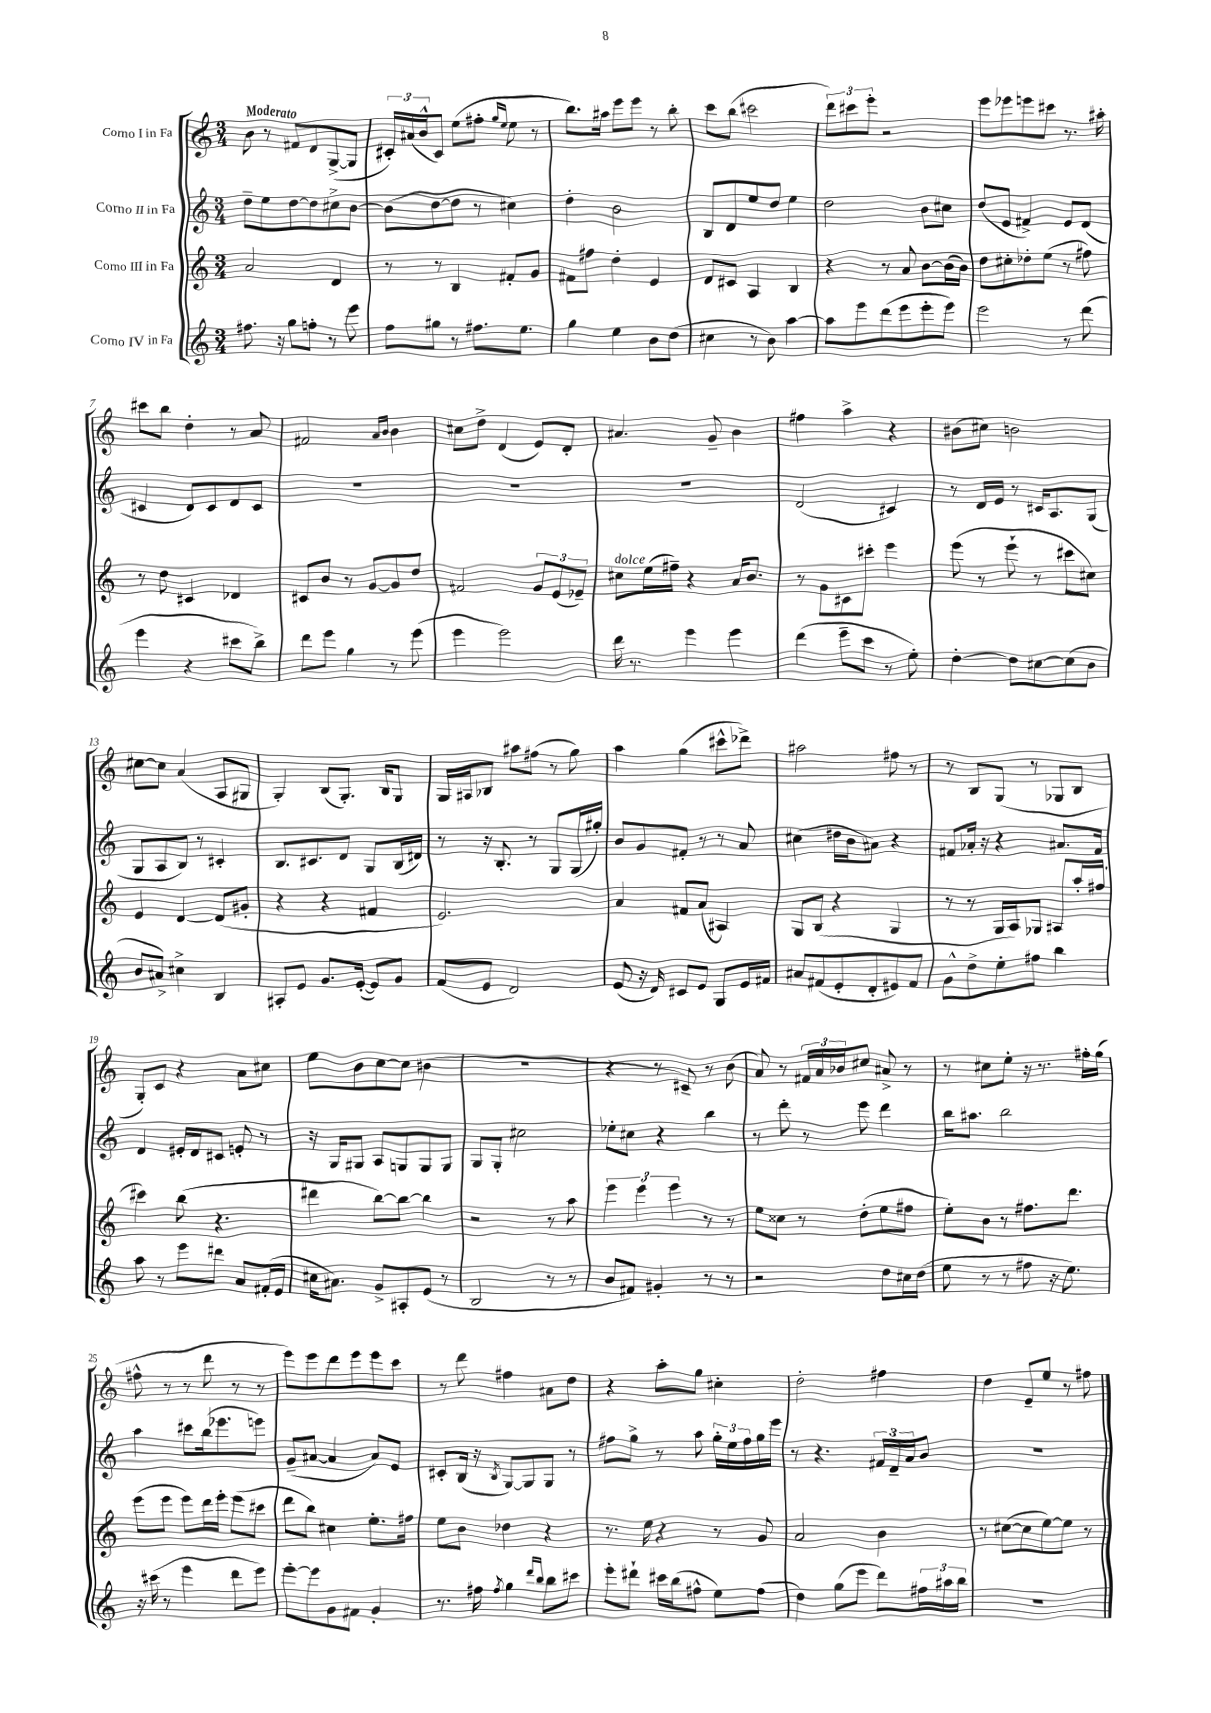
<<
\new StaffGroup <<
\new Staff = "s0" \with { instrumentName = "Corno I in Fa" } {
    \clef treble \key c \major \numericTimeSignature \time 3/4 \tempo "Moderato"
    b'8 r8 fis'8 d'8 g8~->( g8 |
    \tuplet 3/2 { cis'16-.) ais'16( b'16-^ } cis'8) e''8( fis''8-. \grace { g''16 e''16 } e''8 r8 |
    b''8.) ais''16 e'''8 e'''8 r8 b''8-. |
    c'''8 b''8( cis'''2 |
    \tuplet 3/2 { d'''8) cis'''8 e'''8-. } r2 |
    e'''8 ees'''8 e'''8 cis'''8 r8. ais''16-. |
    cis'''8 b''8 d''4-. r8 a'8 |
    fis'2 \grace { a'16 b'16 } b'4 |
    cis''8 d''8-> d'4( e'8) d'8-. |
    ais'4. g'8-- b'4 |
    fis''4 a''4-> r4 |
    bis'8( cis''8) b'2 |
    cis''8~ cis''8 a'4( a8 gis8 |
    g4-.) b8( g8.-.) b16 g8 |
    g16 ais16 bes8 ais''8 fis''8( r8 g''8) |
    a''4 g''4( cis'''8-^ des'''8->) |
    ais''2 fis''8 r8 |
    r8 b8 g8( r8 ges8 b8 |
    g8-.) c'8 r4 a'8 cis''8 |
    e''8 b'8 c''8~ c''8 bis'4( |
    R2. |
    r4 r8 cis'8--) r8 b'8( |
    a'8) r8 \tuplet 3/2 { fis'16 a'16 bes'16 } cis''8 ais'8-> r8 |
    r8 cis''8 e''8-. r16 r8. fis''16-. g''16( |
    fis''8-^ r8 r8 d'''8 r8 r8 |
    e'''8) e'''8 d'''8 e'''8 e'''8 c'''8 |
    r8 d'''8 fis''4 ais'8 d''8 |
    r4 a''8-. g''8 cis''4-. |
    d''2-. fis''4 |
    d''4 e'8-- e''8 r8 fis''8 \bar "|." |
}
\new Staff = "s1" \with { instrumentName = "Corno II in Fa" } {
    \clef treble \key c \major \numericTimeSignature \time 3/4
    d''8-- e''8 d''8~ d''8 cis''8-> b'8~ |
    b'8( d''8~ d''8 r8 cis''4) |
    d''4-. b'2 |
    b8 d'8 e''8 d''8 e''4 |
    d''2 b'8 cis''8 |
    d''8( e'8 fis'4->) e'8 d'8( |
    cis'4 d'8) cis'8 d'8 cis'8 |
    R2. |
    R2. |
    R2. |
    d'2( cis'4) |
    r8 d'16 e'16 r8 cis'16 a8. g8( |
    g8 a8 b8) r8 cis'4-. |
    b8. cis'8. d'8 g8 b16( dis'16) |
    r8 r16 b8.-. r8 g8 g16( gis''16-.) |
    b'8 g'8 fis'8-. r8 r8 a'8 |
    cis''4( dis''16 b'16 ais'8) r4 |
    fis'8 aes'16-. r16 r4 ais'8. fis'16 |
    d'4 eis'16-. d'16 cis'8 e'8-. r8 |
    r16 g16 gis8 a8 g8 g8 g8 |
    g8 g8-. cis''2 |
    ees''8-. cis''8 r4 b''4 |
    r8 d'''8-. r8 e'''8 d'''4 |
    b''16 ais''8. b''2 |
    a''4 cis'''8 b''16( ees'''8. e'''8) |
    g'8--( ais'8~ ais'4 ais'8) e'8 |
    cis'8-. b16( r16 \acciaccatura { b8 } g8~) g8 g8 r8 |
    fis''8 g''8-> r8 a''8 \tuplet 3/2 { g''16-. e''16 fis''16 } g''16 e'''16 |
    r8 r4. \tuplet 3/2 { fis'16 d'16-- a'16 } b'8 |
    R2. \bar "|." |
}
\new Staff = "s2" \with { instrumentName = "Corno III in Fa" } {
    \clef treble \key c \major \numericTimeSignature \time 3/4
    a'2 d'4 |
    r8 r8 b4 fis'8-. g'8 |
    fis'8 fis''8 d''4-. e'4 |
    d'8 cis'8 a4 b4 |
    r4 r8 a'8 b'8~ b'16( b'16) |
    d''8 cis''8-. des''8-. e''8( r8 fis''8) |
    r8 d''8 cis'4 des'4 |
    cis'8 b'8 r8 g'8~ g'8 d''8 |
    fis'2 \tuplet 3/2 { g'8 e'8( ees'8--) } |
    cis''8^\markup { \italic "dolce" } e''16( fis''16--) r4 a'16 b'8. |
    r8 g'8 cis'8 cis'''8-. e'''4 |
    e'''8( r8 e'''8-! r8 cis'''8 cis''8) |
    e'4 d'4~ d'8( gis'8-. |
    r4 r4 fis'4 |
    e'2.) |
    a'4 fis'8 a'8( ais4) |
    g8 b8( r4 g4 |
    r8 r8 g16 a16) ges8 ais8 a''16-. fis''16( |
    cis'''4) b''8( r4. |
    dis'''4 b''8~) b''8~ b''4 |
    r2 r8 a''8 |
    \tuplet 3/2 { e'''4 e'''4 e'''4 } r8 r8 |
    e''8 cisis''8 r8 d''8-.( e''8 fis''8 |
    e''8-.) b'8 r8 fis''8. d'''8. |
    e'''8( e'''8 e'''8) d'''16 e'''16-. e'''8( cis'''8 |
    d'''8 b''8) cis''4 e''8.-. fis''16 |
    e''8 b'8 des''4 r4 |
    r8. e''16 r4 r8 g'8 |
    a'2 b'4 |
    r8 cis''8~( cis''8 e''8~) e''8 r8 \bar "|." |
}
\new Staff = "s3" \with { instrumentName = "Corno IV in Fa" } {
    \clef treble \key c \major \numericTimeSignature \time 3/4
    fis''8. r16 g''8 f''8-. r8 e'''8 |
    f''8 gis''8 r8 fis''8. e''8. |
    g''4 e''4 b'8 d''8( |
    cis''4 r8 b'8) a''4~ |
    a''8 e'''8 d'''8( e'''8 e'''8-. e'''8) |
    e'''2 r8 d'''8( |
    e'''4 r4 cis'''8 b''8->) |
    d'''8 e'''8 g''4 r8 e'''8( |
    e'''4 e'''2) |
    d'''16 r8. e'''4 e'''4 |
    d'''4( e'''8-- c'''8 r8 e''8-.) |
    d''4~-. d''8 cis''8~ cis''8( b'8 |
    b'8 ais'8->) cis''4-> b4 |
    ais8-. e'8 g'8. e'16~-.( e'8) g'8 |
    f'8( e'8 d'2) |
    e'8( r16 d'16) cis'8 e'8 g8 e'16 fis'16 |
    ais'8 fis'8( e'8-. d'8-. eis'8) fis'8 |
    g'8-^ d''8-> e''8-. fis''8 b''4 |
    a''8 r8 e'''8 dis'''8 a'8 fis'16-.( e'16 |
    cis''16 ais'8.) g'8-> ais8-. e'8( r8 |
    b2 r8 r8 |
    b'8 fis'8) gis'4-. r8 r8 |
    r2 d''8 cis''16 d''16( |
    e''8 r8 r8 fis''8 r16 e''8.) |
    r16 cis'''16( r8 e'''4 d'''8 e'''8) |
    e'''8~-. e'''8 g'8 fis'8 g'4-. |
    r8. fis''16 \acciaccatura { fis''8 } g''4 \grace { d'''16 b''16 } b''8 cis'''8 |
    e'''8-. dis'''8-! cis'''16 b''16( fis''8-^ e''8) fis''8( |
    d''4) g''8( e'''8 d'''8) \tuplet 3/2 { fis''16 ais''16 b''16 } |
    R2. \bar "|." |
}
>>
>>
